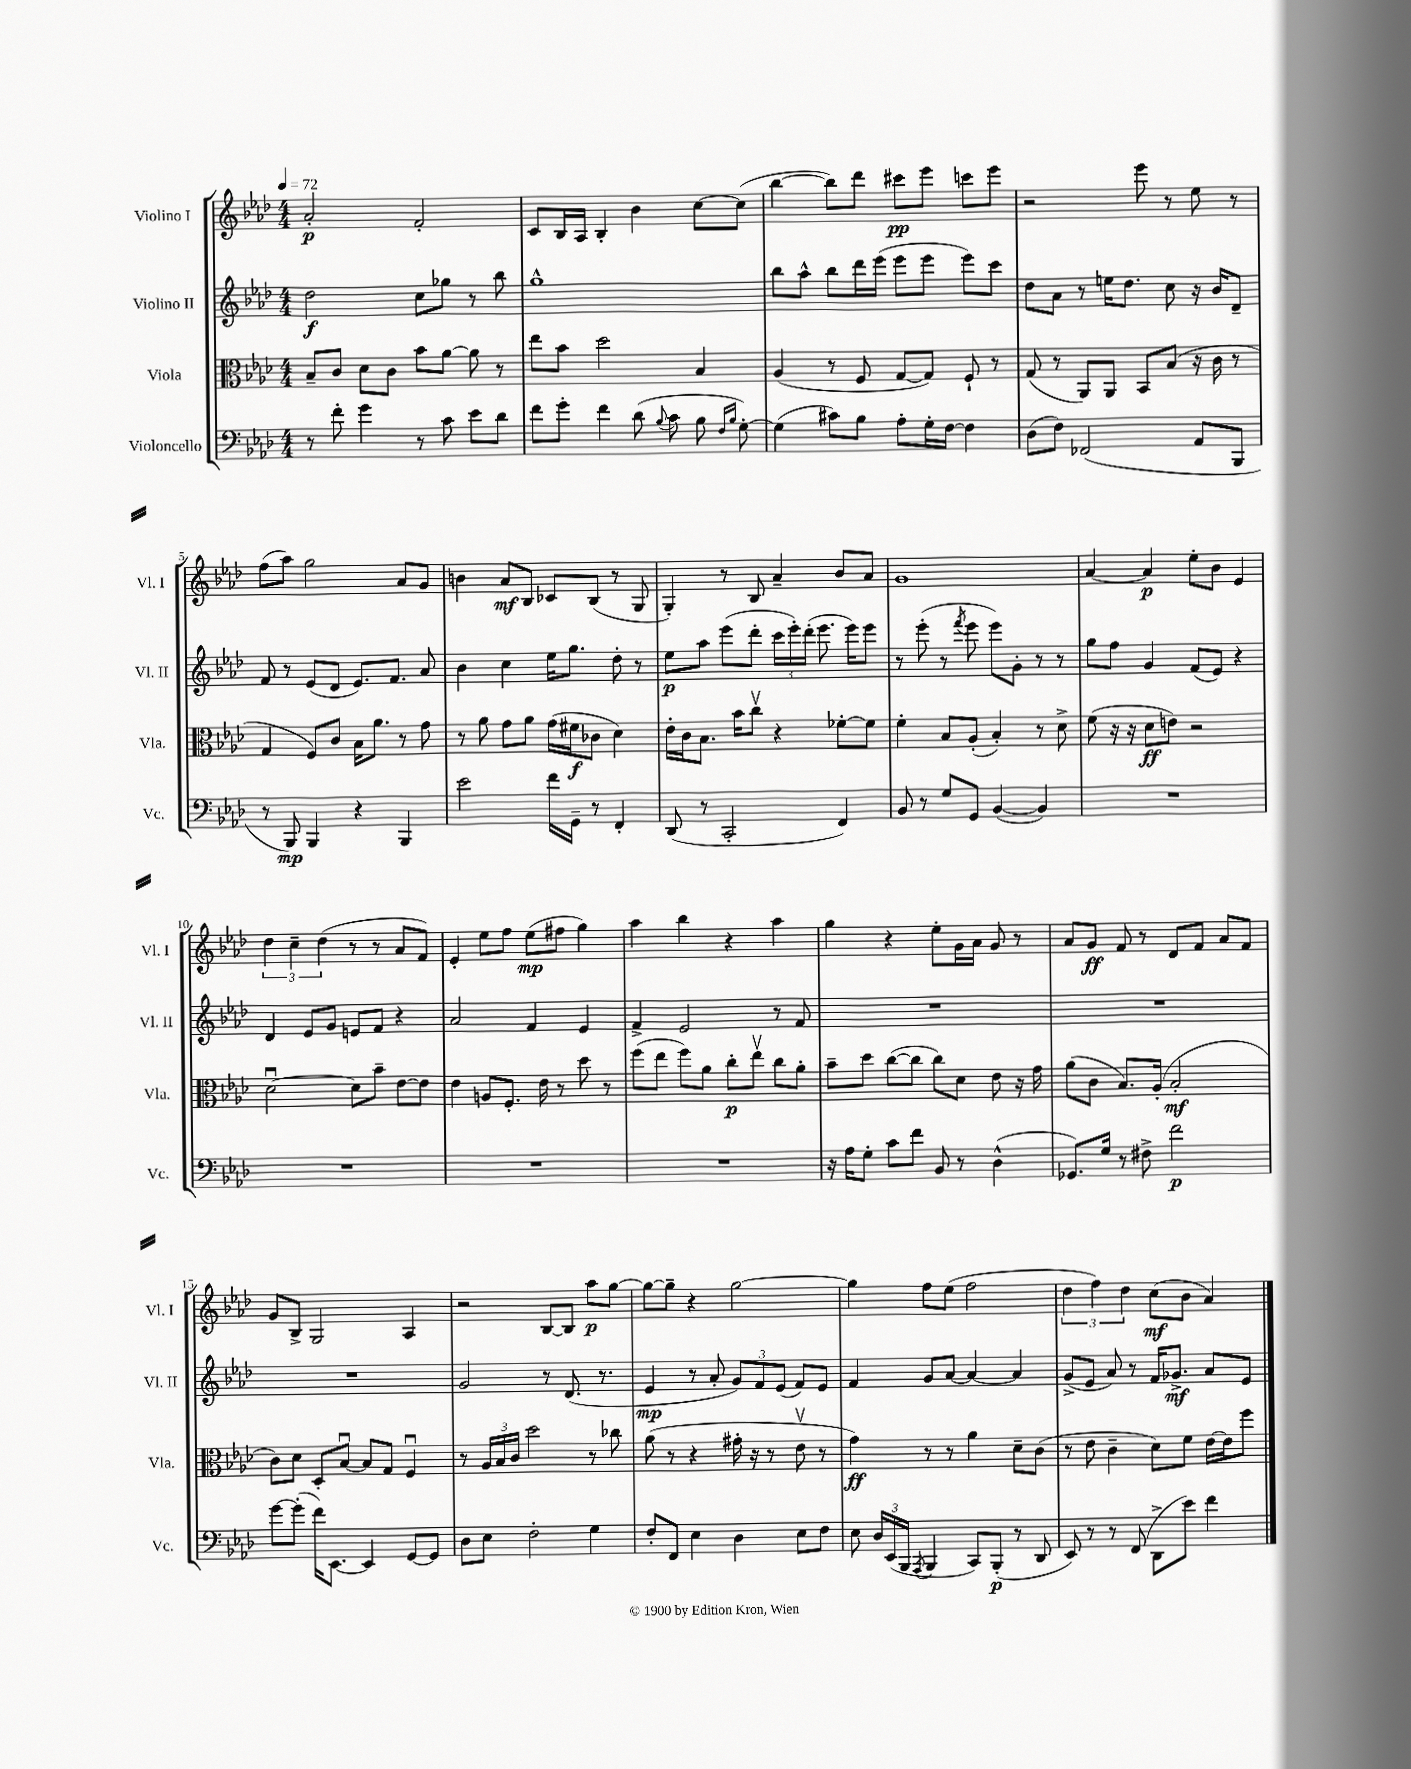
<<
\new StaffGroup <<
\new Staff = "s0" \with { instrumentName = "Violino I" shortInstrumentName = "Vl. I" } {
    \clef treble \key aes \major \numericTimeSignature \time 4/4 \tempo 4 = 72
    \autoBeamOff aes'2-.\p f'2-. |
    c'8[ bes16 aes16] bes4-. bes'4 c''8[~ c''8]( |
    bes''4~ bes''8[) des'''8] cis'''8[\pp ees'''8] c'''8[ ees'''8] |
    r2 ees'''8 r8 ees''8 r8 |
    f''8[( aes''8]) g''2 aes'8[ g'8] |
    b'4 aes'8[\mf bes8] ces'8[ bes8]( r8 g8 |
    g4-.) r8 bes8 aes'4-- bes'8[ aes'8] |
    g'1 |
    aes'4~ aes'4\p ees''8[-. bes'8] ees'4 |
    \tuplet 3/2 { des''4 c''4-- des''4( } r8 r8 aes'8[ f'8]) |
    ees'4-. ees''8[ f''8] ees''8[\mp( fis''8] g''4) |
    aes''4 bes''4 r4 aes''4 |
    g''4 r4 ees''8[-. g'16 aes'16] g'8 r8 |
    aes'8[ g'8]\ff f'8 r8 des'8[ f'8] aes'8[ f'8] |
    g'8[ bes8]-> g2 aes4 |
    r2 bes8[~ bes8] aes''8[\p g''8]~ |
    g''8[~ g''8]-- r4 g''2~ |
    g''4 f''8[ ees''8]( f''2 |
    \tuplet 3/2 { des''4 f''4) des''4 } c''8[\mf( bes'8] aes'4) \bar "|." |
}
\new Staff = "s1" \with { instrumentName = "Violino II" shortInstrumentName = "Vl. II" } {
    \clef treble \key aes \major \numericTimeSignature \time 4/4
    \autoBeamOff des''2\f c''8[ ges''8] r8 bes''8 |
    g''1-^ |
    bes''8[ aes''8]-^ bes''8[ des'''16 ees'''16]( ees'''8[ ees'''8] ees'''8[) c'''8] |
    des''8[ aes'8] r8 e''16[ des''8.] c''8 r16 bes'16[ des'8]-- |
    f'8 r8 ees'8[( des'8] ees'8.[) f'8.] aes'8 |
    bes'4 c''4 ees''16[ g''8.] des''8-. r8 |
    ees''8[\p aes''8] ees'''8[( des'''8]-. \tuplet 3/2 { c'''16[ ees'''16-.) des'''16]-.( } ees'''8. ees'''16[) ees'''8] |
    r8 ees'''8-.( r8 \acciaccatura { f'''8 } ees'''8 ees'''8[) g'8]-. r8 r8 |
    g''8[ f''8] g'4 f'8[( ees'8]) r4 |
    des'4 ees'8[ g'8] e'8[ f'8] r4 |
    aes'2 f'4 ees'4 |
    f'4-> ees'2 r8 f'8 |
    R1 |
    R1 |
    R1 |
    g'2 r8 des'8.( r8. |
    ees'4\mp r8 aes'8-. \tuplet 3/2 { g'8[) f'8 ees'8]( } f'8[) ees'8] |
    f'4 g'8[ aes'8]~ aes'4~ aes'4 |
    g'8[->( ees'8] aes'8) r8 f'16[ ges'8.]->\mf aes'8[ ees'8] \bar "|." |
}
\new Staff = "s2" \with { instrumentName = "Viola" shortInstrumentName = "Vla." } {
    \clef alto \key aes \major \numericTimeSignature \time 4/4
    \autoBeamOff bes8[-- c'8] des'8[ c'8] bes'8[ aes'8]~ aes'8 r8 |
    ees''8[ bes'8] des''2 bes4 |
    aes4( r8 f8 g8[~ g8]) f8-! r8 |
    g8( r8 aes,8[) aes,8] bes,8[ bes8]( r16 c'16 r8 |
    g4 f8[) c'8] bes16[ aes'8.] r8 g'8 |
    r8 aes'8 g'8[ aes'8] g'16[( fis'16\f ces'8] des'4) |
    ees'16[-. c'16 bes8.] bes'16[ c''8]\upbow r4 fes'8[~-. fes'8] |
    f'4-. bes8[ aes8]-.( bes4-.) r8 des'8-> |
    f'8( r16 r16 des'8[\ff e'8]) r2 |
    des'2~\downbow des'8[ bes'8]-- ees'8[~ ees'8] |
    ees'4 a8[ f8.]-. ees'16 r8 des''8 r8 |
    f''8[( ees''8] f''8[) aes'8] c''8[-.\p ees''8]\upbow c''8[ aes'8]-. |
    bes'8[-- des''8] c''8[~( c''8] c''8[) des'8] ees'8 r16 g'16 |
    aes'8[( c'8] bes8.[) aes16]-.( bes2-.\mf |
    c'8[) des'8] des8[-. bes8]~\downbow bes8[ g8] f4\downbow |
    r8 \tuplet 3/2 { aes16[ bes16 c'16] } des''2 r8 ces''8 |
    aes'8( r8 r4 gis'16-. r16 r8 ees'8\upbow r8 |
    g'4\ff) r8 r8 aes'4 des'8[-- c'8]( |
    r8 ees'8 c'4-- des'8[) f'8] ees'16[~ ees'16 f''8] \bar "|." |
}
\new Staff = "s3" \with { instrumentName = "Violoncello" shortInstrumentName = "Vc." } {
    \clef bass \key aes \major \numericTimeSignature \time 4/4
    \autoBeamOff r8 f'8-. g'4 r8 c'8 ees'8[ des'8] |
    f'8[ g'8]-. f'4 des'8( \appoggiatura { bes8 } c'8 bes8 \grace { f16[ bes16] } g8~-.) |
    g4( cis'8[) bes8] aes8[-. g16-. f16]~ f4 |
    des8[( f8]) fes,2( aes,8[ bes,,8] |
    r8 bes,,8\mp) bes,,4 r4 bes,,4 |
    ees'2 f'16[ g,16]-- r8 f,4-. |
    des,8( r8 c,2-. f,4) |
    bes,8 r8 g8[ g,8] bes,4~( bes,4) |
    R1 |
    R1 |
    R1 |
    R1 |
    r16 aes16[ g8]-. c'8[ f'8] bes,8 r8 des4-^( |
    ges,8.[) g16] r8 fis8-> f'2\p |
    g'8[~ g'8]-.( f'16[) ees,8.]~ ees,4 g,8[~ g,8] |
    des8[ ees8] f2-. g4 |
    f8[-. f,8] ees4 des4 ees8[ f8] |
    ees8 \tuplet 3/2 { des16[ ees,16( bes,,16] } \acciaccatura { aes,,8 } bes,,4 c,8[) bes,,8]-.\p( r8 des,8 |
    ees,8) r8 r8 f,8( des,8[-> ees'8]) f'4 \bar "|." |
}
>>
>>
